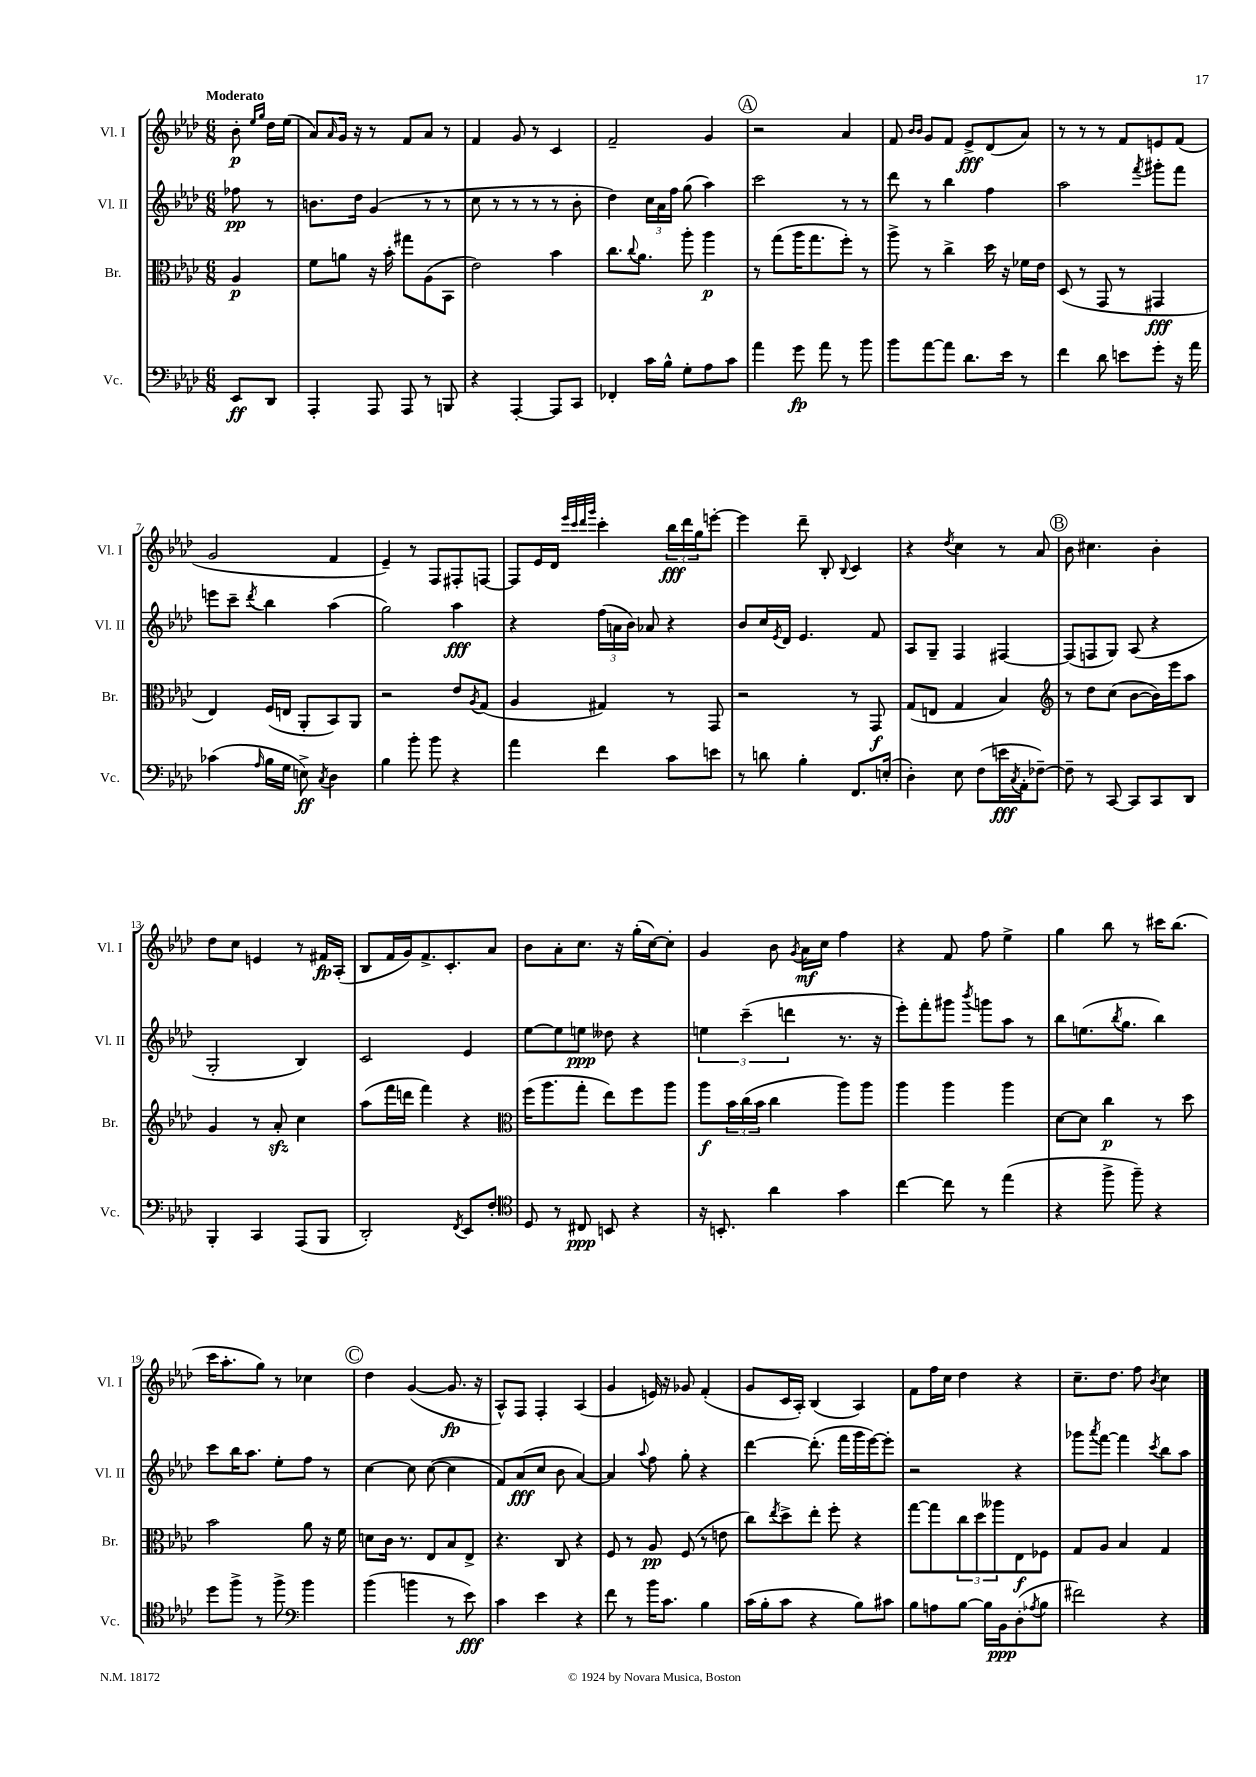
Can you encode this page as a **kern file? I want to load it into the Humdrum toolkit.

**kern	**dynam	**kern	**dynam	**kern	**dynam	**kern	**dynam
*part4	*part4	*part3	*part3	*part2	*part2	*part1	*part1
*staff4	*staff4	*staff3	*staff3	*staff2	*staff2	*staff1	*staff1
*I"Vc.	*	*I"Br.	*	*I"Vl. II	*	*I"Vl. I	*
*I'Vc.	*	*I'Br.	*	*I'Vl. II	*	*I'Vl. I	*
*clefF4	*	*clefC3	*	*clefG2	*	*clefG2	*
*k[b-e-a-d-]	*	*k[b-e-a-d-]	*	*k[b-e-a-d-]	*	*k[b-e-a-d-]	*
*M6/8	*	*M6/8	*	*M6/8	*	*M6/8	*
=	=	=	=	=	=	=	=
!	!	!	!	!	!	!LO:TX:a:B:t=Moderato	!
8EE-/L	ff	4A-/	p	8ff-X\	pp	8b-'\	p
.	.	.	.	.	.	16qqee-/LL	.
.	.	.	.	.	.	16qqgg/JJ	.
8DD-/J	.	.	.	8r	.	16dd-\LL	.
.	.	.	.	.	.	(16ee-\JJ	.
=1	=1	=1	=1	=1	=1	=1	=1
4AAA-'/	.	8f\L	.	8.bn\L	.	8a-/L)	.
.	.	.	.	.	.	16qqa-/	.
.	.	8an\J	.	.	.	16g/Jk	.
.	.	.	.	16dd-\Jk	.	16r	.
8AAA-/	.	16r	.	(4g/	.	8r	.
.	.	16b-'\	.	.	.	.	.
8AAA-/	.	8gg#X\L	.	.	.	8f/L	.
8r	.	(8A-\	.	8r	.	8a-/J	.
8BBBn/	.	8BB-\J	.	8r	.	8r	.
=2	=2	=2	=2	=2	=2	=2	=2
4r	.	2e-\)	.	8cc\	.	4f/	.
.	.	.	.	8r	.	.	.
[4AAA-'/	.	.	.	8r	.	8g/	.
.	.	.	.	8r	.	8r	.
8AAA-/L]	.	4b-\	.	8r	.	4c/	.
8CC/J	.	.	.	8b-'\	.	.	.
=3	=3	=3	=3	=3	=3	=3	=3
4FF-X'/	.	8.cc\L	.	4dd-\)	.	2f~/	.
.	.	8qqcc/	.	.	.	.	.
.	.	8.a-\J	.	.	.	.	.
16c\LL	.	.	.	24cc\LL	.	.	.
.	.	.	.	24a-\	.	.	.
16B-^^\JJ	.	.	.	.	.	.	.
.	.	.	.	24ff\JJ	.	.	.
8G'\L	.	8aa-'\	.	(8gg\	.	.	.
8A-\	.	4aa-\	p	4aa-\)	.	4g/	.
8c\J	.	.	.	.	.	.	.
!!LO:REH:place=s1:t=A
=4	=4	=4	=4	=4	=4	=4	=4
4a-\	.	8r	.	2ccc\	.	2r	.
.	.	(8gg\L	.	.	.	.	.
8g\	fp	16aa-\K	.	.	.	.	.
.	.	8.gg\	.	.	.	.	.
8a-\	.	.	.	.	.	.	.
8r	.	8ff'\J)	.	8r	.	4a-/	.
8b-\	.	8r	.	8r	.	.	.
=5	=5	=5	=5	=5	=5	=5	=5
8b-\L	.	8aa-^\	.	8ddd-\	.	8f/	.
.	.	.	.	.	.	16qqb-/LL	.
.	.	.	.	.	.	16qqb-/JJ	.
[8a-\	.	8r	.	8r	.	8g/L	.
8a-\J]	.	4cc^\	.	4bb-\	.	8f/J	.
8.d-\L	.	.	.	.	.	8e-^/L	fff
.	.	16dd-\	.	4ff\	.	(8d-/	.
16e-\Jk	.	16r	.	.	.	.	.
8r	.	16f-X\LL	.	.	.	8a-/J)	.
.	.	16e-\JJ	.	.	.	.	.
=6	=6	=6	=6	=6	=6	=6	=6
4f\	.	(8D-/	.	2aa-\	.	8r	.
.	.	8r	.	.	.	8r	.
8d-\	.	8GG/	.	.	.	8r	.
8en\L	.	8r	.	.	.	8f/L	.
.	.	.	.	8qfff/	.	.	.
8g'\J	.	4GG#X/	fff	8ggg#X'\L	.	8en/	.
16r	.	.	.	8fff\J	.	(8f/J	.
16a-\	.	.	.	.	.	.	.
!!LO:LB:g=z
=7	=7	=7	=7	=7	=7	=7	=7
(4c-X\	.	4E-/)	.	8eeen\L	.	2g/	.
.	.	.	.	8ccc~\J	.	.	.
16qqA-/	.	.	.	8qddd-/	.	.	.
16B-\LL	.	(16F/LL	.	4bb-\	.	.	.
16G\JJ	.	16En/JJ	.	.	.	.	.
8En^\)	ff	8AA-'/L	.	.	.	.	.
8qC/	.	.	.	.	.	.	.
4D-\	.	8BB-/)	.	(4aa-\	.	4f/	.
.	.	8AA-/J	.	.	.	.	.
=8	=8	=8	=8	=8	=8	=8	=8
4B-\	.	2r	.	2gg\)	.	4e-~/)	.
8b-'\	.	.	.	.	.	8r	.
8b-\	.	.	.	.	.	8F/L	.
4r	.	8e-/L	.	4aa-\	fff	8F#X'/	.
.	.	8qA-/	.	.	.	.	.
.	.	(8G/J	.	.	.	[8Fn/J	.
=9	=9	=9	=9	=9	=9	=9	=9
4a-\	.	4A-/	.	4r	.	8F/L]	.
.	.	.	.	.	.	16e-/L	.
.	.	.	.	.	.	16d-/JJ	.
.	.	.	.	.	.	32qqeee-/LLL	.
.	.	.	.	.	.	32qqccc/	.
.	.	.	.	.	.	32qqddd-/	.
.	.	.	.	.	.	32qqggg/JJJ	.
4f\	.	4G#X/)	.	(24ff\LL	.	4ccc'\	.
.	.	.	.	24an\	.	.	.
.	.	.	.	24b-\JJ)	.	.	.
.	.	.	.	8a-X/	.	.	.
8c\L	.	8r	.	4r	.	24bb-\LL	fff
.	.	.	.	.	.	24ddd-\	.
.	.	.	.	.	.	24gg\J	.
8en\J	.	8GG/	.	.	.	[8eeen'\J	.
=10	=10	=10	=10	=10	=10	=10	=10
8r	.	2r	.	8b-/L	.	4eee\]	.
8dn\	.	.	.	16cc/L	.	.	.
.	.	.	.	8qe-/	.	.	.
.	.	.	.	16d-/JJ	.	.	.
4B-'\	.	.	.	4.e-/	.	8ddd-~\	.
.	.	.	.	.	.	8B-'/	.
.	.	.	.	.	.	8qqB-/	.
8.FF/L	.	8r	.	.	.	4c/	.
.	.	8GG/	f	8f/	.	.	.
(16En'/Jk	.	.	.	.	.	.	.
=11	=11	=11	=11	=11	=11	=11	=11
4D-'\)	.	(8G/L	.	8A-/L	.	4r	.
.	.	8En/J	.	8G~/J	.	.	.
.	.	.	.	.	.	8qdd-/	.
8E-\	.	4G/	.	4F/	.	4cc\	.
(8F\L	.	.	.	.	.	.	.
16en\L	fff	4B-/)	.	[4F#X/	.	8r	.
8qC/	.	.	.	.	.	.	.
16AA-'\J	.	.	.	.	.	.	.
[8F-X~\J)	.	.	.	.	.	8a-/	.
!!LO:REH:place=s1:t=B
=12	=12	=12	=12	=12	=12	=12	=12
*	*	*clefG2	*	*	*	*	*
8F-~\]	.	8r	.	(8F#/L]	.	8b-\	.
8r	.	8dd-\L	.	8Fn/	.	4.cc#X\	.
[8CC/	.	(8cc\J	.	8G/J)	.	.	.
8CC/L]	.	[8b-\L	.	(8A-/	.	.	.
8CC/	.	16b-\L])	.	4r	.	4b-'\	.
.	.	16eee-\J	.	.	.	.	.
8DD-/J	.	8aa-\J	.	.	.	.	.
!!LO:LB:g=z
=13	=13	=13	=13	=13	=13	=13	=13
4BBB-'/	.	4g/	.	2G'/	.	8dd-\L	.
.	.	.	.	.	.	8cc\J	.
4CC/	.	8r	.	.	.	4en/	.
.	.	8a-zz'/	.	.	.	.	.
(8AAA-/L	.	4cc\	.	4B-/)	.	8r	.
8BBB-/J	.	.	.	.	.	16f#X/LL	fp
.	.	.	.	.	.	(16A-'/JJ	.
=14	=14	=14	=14	=14	=14	=14	=14
2DD-'/)	.	(8aa-\L	.	2c/	.	8B-/L	.
.	.	16fff\L	.	.	.	16f/L	.
.	.	16dddn\JJ	.	.	.	16g/J)	.
.	.	4fff\)	.	.	.	8.f^/	.
.	.	.	.	.	.	8.c'/	.
8qFF/	.	.	.	.	.	.	.
8EE-/L	.	4r	.	4e-/	.	.	.
8F'/J	.	.	.	.	.	8a-/J	.
=15	=15	=15	=15	=15	=15	=15	=15
*clefC4	*	*clefC3	*	*	*	*	*
8D-/	.	(16ff\KL	.	[8ee-\L	.	8b-\L	.
.	.	8.aa-\	.	.	.	.	.
8r	.	.	.	8ee-\]	.	8a-'\	.
8C#X/	ppp	8gg'\J	.	8een\J	ppp	8.cc\J	.
8BBn/	.	8ee-\L)	.	8dd--X\	.	.	.
.	.	.	.	.	.	16r	.
4r	.	8ff\	.	4r	.	(16gg'\LL	.
.	.	.	.	.	.	[16cc\J)	.
.	.	8aa-\J	.	.	.	8cc'\J]	.
=16	=16	=16	=16	=16	=16	=16	=16
16r	.	8aa-\L	f	6een\	.	4g/	.
8.BBn'/	.	.	.	.	.	.	.
.	.	24b-\L	.	.	.	.	.
.	.	(24cc\	.	(6ccc~\	.	.	.
.	.	24b-\JJ	.	.	.	.	.
4a-\	.	4cc\	.	.	.	8b-\	.
.	.	.	.	6dddn\	.	.	.
.	.	.	.	.	.	8qg/	.
.	.	.	.	.	.	16a-\LL	mf
.	.	.	.	.	.	16cc\JJ	.
4g\	.	8aa-\L)	.	8.r	.	4ff\	.
.	.	8aa-\J	.	.	.	.	.
.	.	.	.	16r	.	.	.
=17	=17	=17	=17	=17	=17	=17	=17
[4cc\	.	4aa-\	.	8eee-'\L)	.	4r	.
.	.	.	.	8fff'\	.	.	.
8cc\]	.	4aa-\	.	8ggg#X\J	.	8f/	.
.	.	.	.	8qbbb-/	.	.	.
8r	.	.	.	8gggn\L	.	8ff\	.
(4ee-\	.	4aa-\	.	8aa-\J	.	4ee-^\	.
.	.	.	.	8r	.	.	.
=18	=18	=18	=18	=18	=18	=18	=18
4r	.	[8d-\L	.	8bb-\L	.	4gg\	.
.	.	8d-\J]	.	(8.een\	.	.	.
8ff^\	.	4cc\	p	.	.	8bb-\	.
.	.	.	.	8qbb-/	.	.	.
.	.	.	.	8.gg\J	.	.	.
8ff~\)	.	.	.	.	.	8r	.
4r	.	8r	.	4bb-\)	.	16ccc#X\KL	.
.	.	.	.	.	.	(8.bb-\J	.
.	.	8dd-\	.	.	.	.	.
!!LO:LB:g=z
=19	=19	=19	=19	=19	=19	=19	=19
8dd-\L	.	2b-\	.	8ccc\L	.	16ccc\KL	.
.	.	.	.	.	.	8.aa-'\	.
8ff^\J	.	.	.	16bb-\K	.	.	.
.	.	.	.	8.aa-\J	.	.	.
8r	.	.	.	.	.	8gg\J)	.
8ff^\	.	.	.	8ee-'\L	.	8r	.
*clefF4	*	*	*	*	*	*	*
4b-\	.	8a-\	.	8ff\J	.	4cc-X\	.
.	.	16r	.	8r	.	.	.
.	.	16f\	.	.	.	.	.
!!LO:REH:place=s1:t=C
=20	=20	=20	=20	=20	=20	=20	=20
(4b-\	.	8dn\L	.	[4cc\	.	4dd-\	.
.	.	16c\Jk	.	.	.	.	.
.	.	8.r	.	.	.	.	.
4bn\	.	.	.	8cc\]	.	([4g/	.
.	.	8E-/L	.	([8cc\	.	.	.
8r	.	8B-/	.	4cc\]	.	8.g/]	fp
8e-\)	fff	8E-^/J	.	.	.	.	.
.	.	.	.	.	.	16r	.
=21	=21	=21	=21	=21	=21	=21	=21
4c\	.	4.r	.	8f/L)	.	8A-^^/L)	.
.	.	.	.	(8a-/	fff	8F/J	.
4e-\	.	.	.	8cc/J	.	4F'/	.
.	.	8C/	.	8b-\	.	.	.
4r	.	4r	.	[4a-/)	.	(4A-/	.
=22	=22	=22	=22	=22	=22	=22	=22
8f\	.	8F/	.	4a-/]	.	4g/	.
8r	.	8r	.	.	.	.	.
.	.	.	.	8qqaa-/	.	.	.
16b-\KL	.	8A-/	pp	8ff\	.	16en/)	.
8.c\J	.	.	.	.	.	16r	.
.	.	(8F/	.	8gg'\	.	8g-X/	.
4B-\	.	8r	.	4r	.	(4f'/	.
.	.	8en\	.	.	.	.	.
=23	=23	=23	=23	=23	=23	=23	=23
(16c\LL	.	8cc\L)	.	[4ddd-\	.	8g/L	.
16B-'\J	.	.	.	.	.	.	.
.	.	8qee-/	.	.	.	.	.
8c\J	.	8dd-^\	.	.	.	16c/L	.
.	.	.	.	.	.	16A-'/JJ)	.
4r	.	8ee-'\J	.	(8.ddd-'\]	.	(4B-/	.
.	.	8ff'\	.	.	.	.	.
.	.	.	.	16fff\LL	.	.	.
8B-\L)	.	4r	.	16ggg\	.	4A-/)	.
.	.	.	.	[16eee-\J)	.	.	.
8c#X\J	.	.	.	8eee-'\J]	.	.	.
=24	=24	=24	=24	=24	=24	=24	=24
8B-\L	.	[8gg\L	.	2r	.	8f\L	.
8An\	.	8gg\]	.	.	.	16ff\L	.
.	.	.	.	.	.	16cc\JJ	.
[8B-\J	.	12cc\	.	.	.	4dd-\	.
.	.	12dd-\	.	.	.	.	.
16B-\LL]	.	.	.	.	.	.	.
.	.	12aa--X\	.	.	.	.	.
16BB-\J	ppp	.	.	.	.	.	.
(8D-'\	.	8E-\	f	4r	.	4r	.
8qA-X/	.	.	.	.	.	.	.
8B-\J	.	8F-X\J	.	.	.	.	.
=25	=25	=25	=25	=25	=25	=25	=25
2f#X\)	.	8G/L	.	8ggg-X\L	.	8.cc~\L	.
.	.	.	.	8qaaa-/	.	.	.
.	.	8A-/J	.	[8fff\J	.	.	.
.	.	.	.	.	.	8.dd-\J	.
.	.	4B-/	.	4fff\]	.	.	.
.	.	.	.	.	.	8ff\	.
.	.	.	.	8qccc/	.	8qb-/	.
4r	.	4G/	.	8bb-\L	.	4cc\	.
.	.	.	.	8aa-\J	.	.	.
==	==	==	==	==	==	==	==
*-	*-	*-	*-	*-	*-	*-	*-
